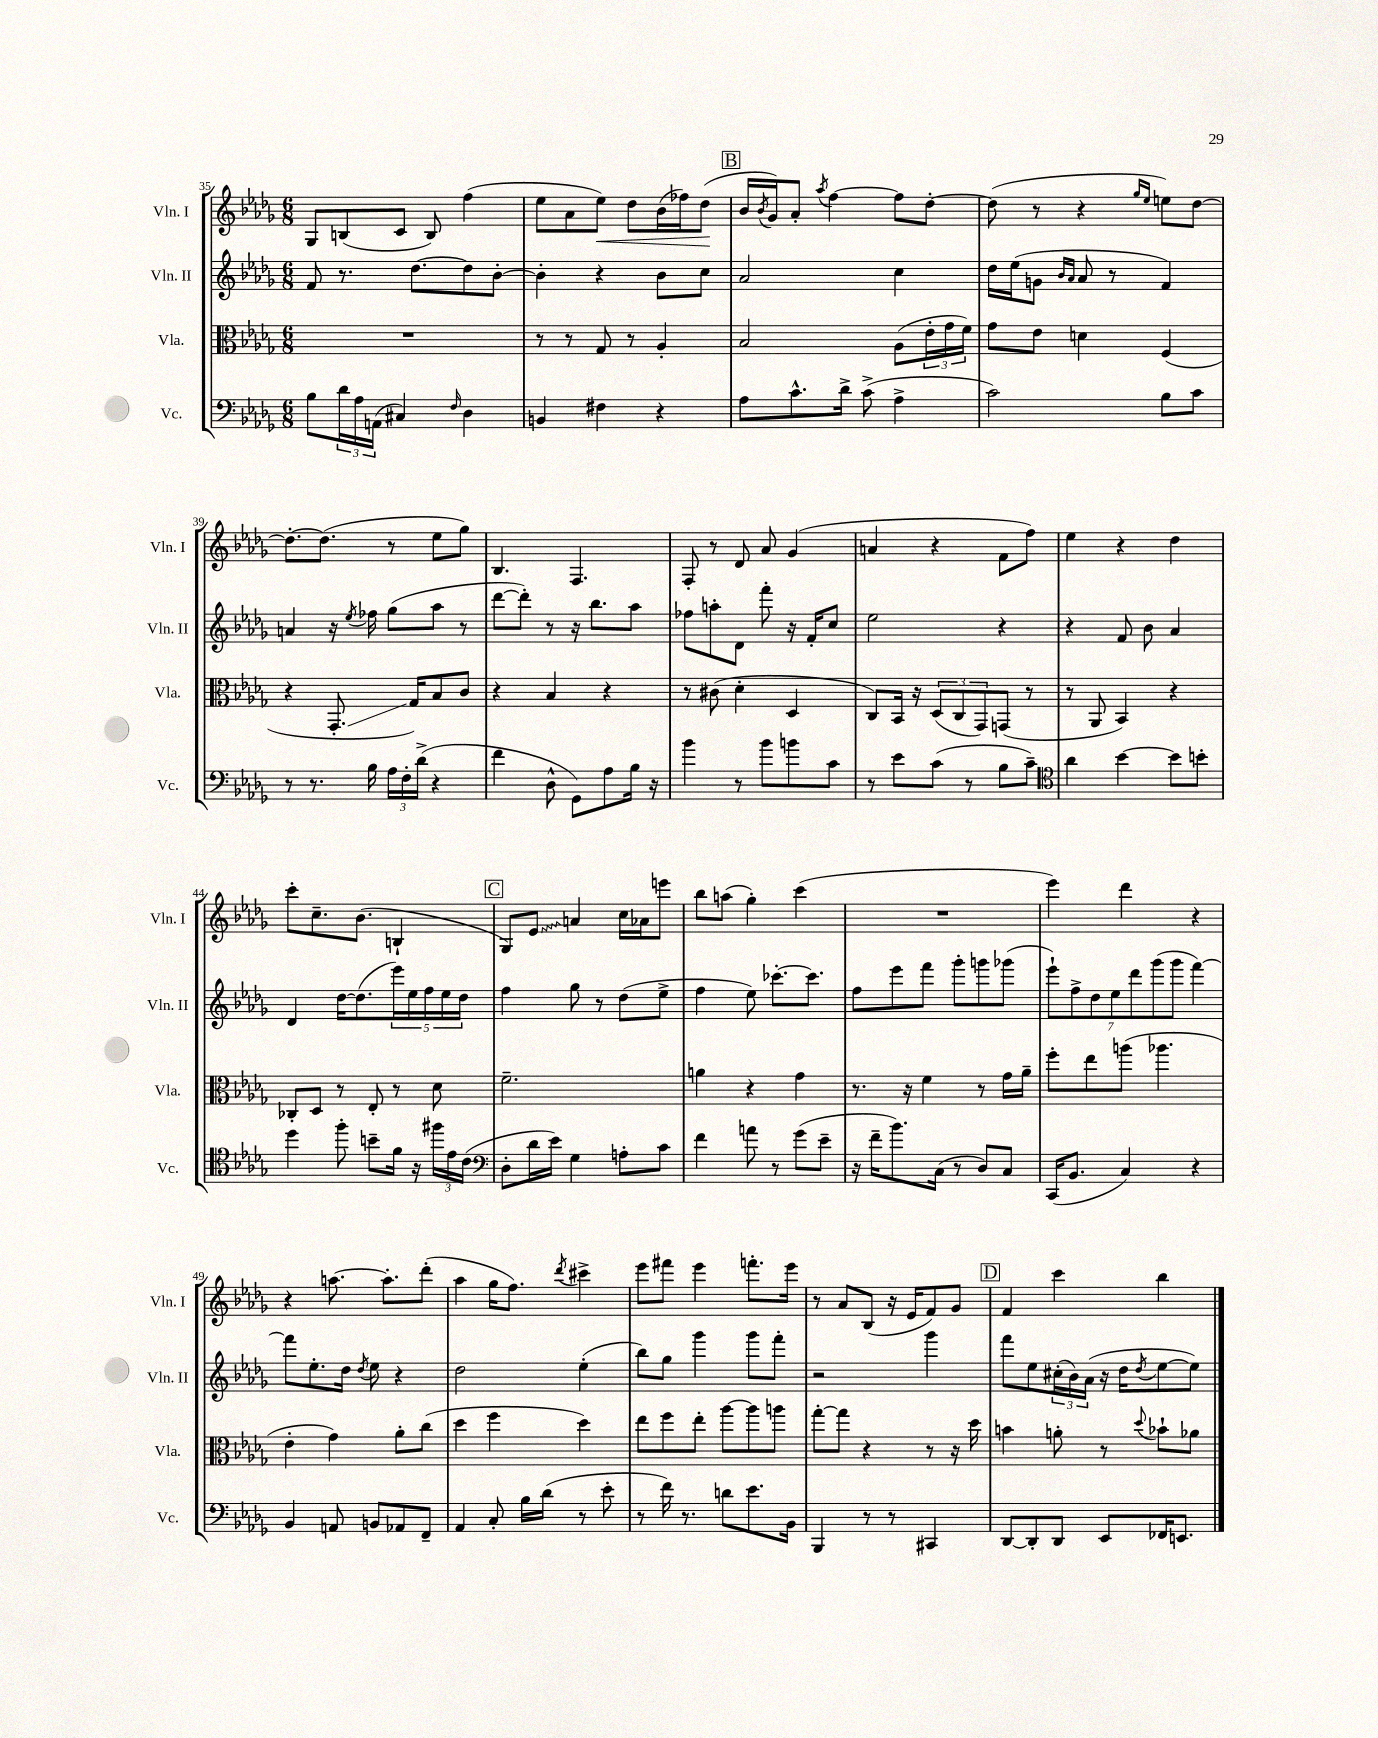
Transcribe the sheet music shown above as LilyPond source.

<<
\new StaffGroup <<
\new Staff = "s0" \with { instrumentName = "Vln. I" shortInstrumentName = "Vln. I" } {
    \clef treble \key des \major \numericTimeSignature \time 6/8
    ges8 b8( c'8 b8) f''4( |
    ees''8 aes'8 ees''8\<) des''8 bes'16( fes''16) des''8\!( |
    \mark \markup { \box "B" } bes'16 \acciaccatura { bes'8 } ges'16) aes'8-. \acciaccatura { aes''8 } f''4~ f''8 des''8~-. |
    des''8( r8 r4 \grace { ges''16 ees''16 } e''8) des''8~ |
    des''8.~-. des''8.( r8 ees''8 ges''8) |
    bes4. f4. |
    f8-. r8 des'8 aes'8 ges'4( |
    a'4 r4 f'8 f''8) |
    ees''4 r4 des''4 |
    c'''8-. c''8.-- bes'8.( b4-! |
    \mark \markup { \box "C" } ges8) \once \override Glissando.style = #'zigzag ees'8\glissando a'4 c''16 aes'16 e'''8 |
    bes''8 a''8( ges''4-.) c'''4( |
    R2. |
    ees'''4) des'''4 r4 |
    r4 a''8.~ a''8.-. des'''8-.( |
    aes''4 ges''16 f''8.) \acciaccatura { des'''8 } cis'''4-> |
    ees'''8 fis'''8 ees'''4 f'''8.-. ees'''16 |
    r8 aes'8 bes8( r16 ees'16 f'8) ges'8 |
    \mark \markup { \box "D" } f'4 c'''4 bes''4 \bar "|." |
}
\new Staff = "s1" \with { instrumentName = "Vln. II" shortInstrumentName = "Vln. II" } {
    \clef treble \key des \major \numericTimeSignature \time 6/8
    f'8 r8. des''8.~ des''8 bes'8~-. |
    bes'4-. r4 bes'8 c''8 |
    \mark \markup { \box "B" } aes'2 c''4 |
    des''16 ees''16( g'8 \grace { bes'16 aes'16 } aes'8 r8 f'4) |
    a'4 r16 \acciaccatura { ees''8 } fes''16 ges''8( aes''8 r8 |
    des'''8~ des'''8-.) r8 r16 bes''8. aes''8 |
    fes''8 a''8-. des'8 f'''8-. r16 f'16-. c''8 |
    ees''2 r4 |
    r4 f'8 bes'8 aes'4 |
    des'4 des''16~ des''8.( \tuplet 5/4 { ees'''16) ees''16 f''16 ees''16 des''16 } |
    \mark \markup { \box "C" } f''4 ges''8 r8 des''8( ees''8-> |
    f''4 ees''8) ces'''8.~-. ces'''8. |
    f''8 ees'''8 f'''8 ges'''8-. g'''8 ges'''8( |
    \tuplet 7/4 { ees'''8-!) f''8-> des''8 ees''8 des'''8 ges'''8( ges'''8 } f'''4~) |
    f'''8 ees''8.-. des''16 \acciaccatura { des''8 } ees''8 r4 |
    des''2 ees''4-.( |
    bes''8) ges''8 ges'''4 ges'''8 f'''8-. |
    r2 ges'''4 |
    \mark \markup { \box "D" } f'''8 ees''8 \tuplet 3/2 { cis''16-.( bes'16) aes'16( } r16 des''16 \acciaccatura { des''8 } ees''8~ ees''8) \bar "|." |
}
\new Staff = "s2" \with { instrumentName = "Vla." shortInstrumentName = "Vla." } {
    \clef alto \key des \major \numericTimeSignature \time 6/8
    R2. |
    r8 r8 ges8 r8 aes4-. |
    \mark \markup { \box "B" } bes2 aes8( \tuplet 3/2 { ees'16-. ges'16 f'16) } |
    ges'8 ees'8 d'4 f4( |
    r4 ges,8.-.\glissando ges16) bes8 c'8 |
    r4 bes4 r4 |
    r8 cis'8( des'4-. des4 |
    c8) bes,16 r16 \tuplet 3/2 { des8( c8 ges,8) } g,8( r8 |
    r8 aes,8 bes,4) r4 |
    ces8-. des8 r8 ees8-. r8 des'8 |
    \mark \markup { \box "C" } f'2.-- |
    a'4 r4 ges'4 |
    r8. r16 f'4 r8 ges'16 aes'16-- |
    f''8-. ees''8 a''8( aes''4. |
    ees'4-. ges'4) aes'8-. c''8( |
    des''4 f''4 des''4) |
    ees''8 f''8 ees''8-. aes''8~ aes''8 a''8 |
    ges''8~-. ges''8 r4 r8 r16 des''16 |
    \mark \markup { \box "D" } b'4 a'8-. r8 \appoggiatura { des''8 } bes'8-! aes'8 \bar "|." |
}
\new Staff = "s3" \with { instrumentName = "Vc." shortInstrumentName = "Vc." } {
    \clef bass \key des \major \numericTimeSignature \time 6/8
    bes8 \tuplet 3/2 { des'16 aes16 a,16( } cis4) \grace { f16 } des4 |
    b,4 fis4 r4 |
    \mark \markup { \box "B" } aes8 c'8.-^ des'16-> c'8->( aes4-> |
    c'2) bes8 c'8 |
    r8 r8. bes16 \tuplet 3/2 { aes16 f16-. des'16->( } r4 |
    f'4 des8-^ ges,8) aes8 bes16 r16 |
    bes'4 r8 bes'8 b'8 c'8 |
    r8 ees'8 c'8( r8 bes8 c'8--) |
    \clef tenor aes'4 bes'4~ bes'8 b'8-. |
    des''4 f''8-. b'8-- f'16 r16 \tuplet 3/2 { fis''16 ees'16 c'16( } |
    \mark \markup { \box "C" } \clef bass des8-. des'16 ees'16) ges4 a8-. c'8 |
    f'4 a'8 r8 ges'8( ees'8-- |
    r16 f'16-- bes'8.) c16( r8 des8) c8 |
    c,16( bes,8. c4) r4 |
    bes,4 a,8 b,8 aes,8 f,8-- |
    aes,4 c8-. bes16 des'16( r8 ees'8-. |
    r8 f'16) r8. d'8 ees'8. bes,16 |
    bes,,4 r8 r8 cis,4 |
    \mark \markup { \box "D" } des,8~ des,8-. des,8 ees,8 fes,16 e,8. \bar "|." |
}
>>
>>
\layout { \context { \Score currentBarNumber = #35 } }
